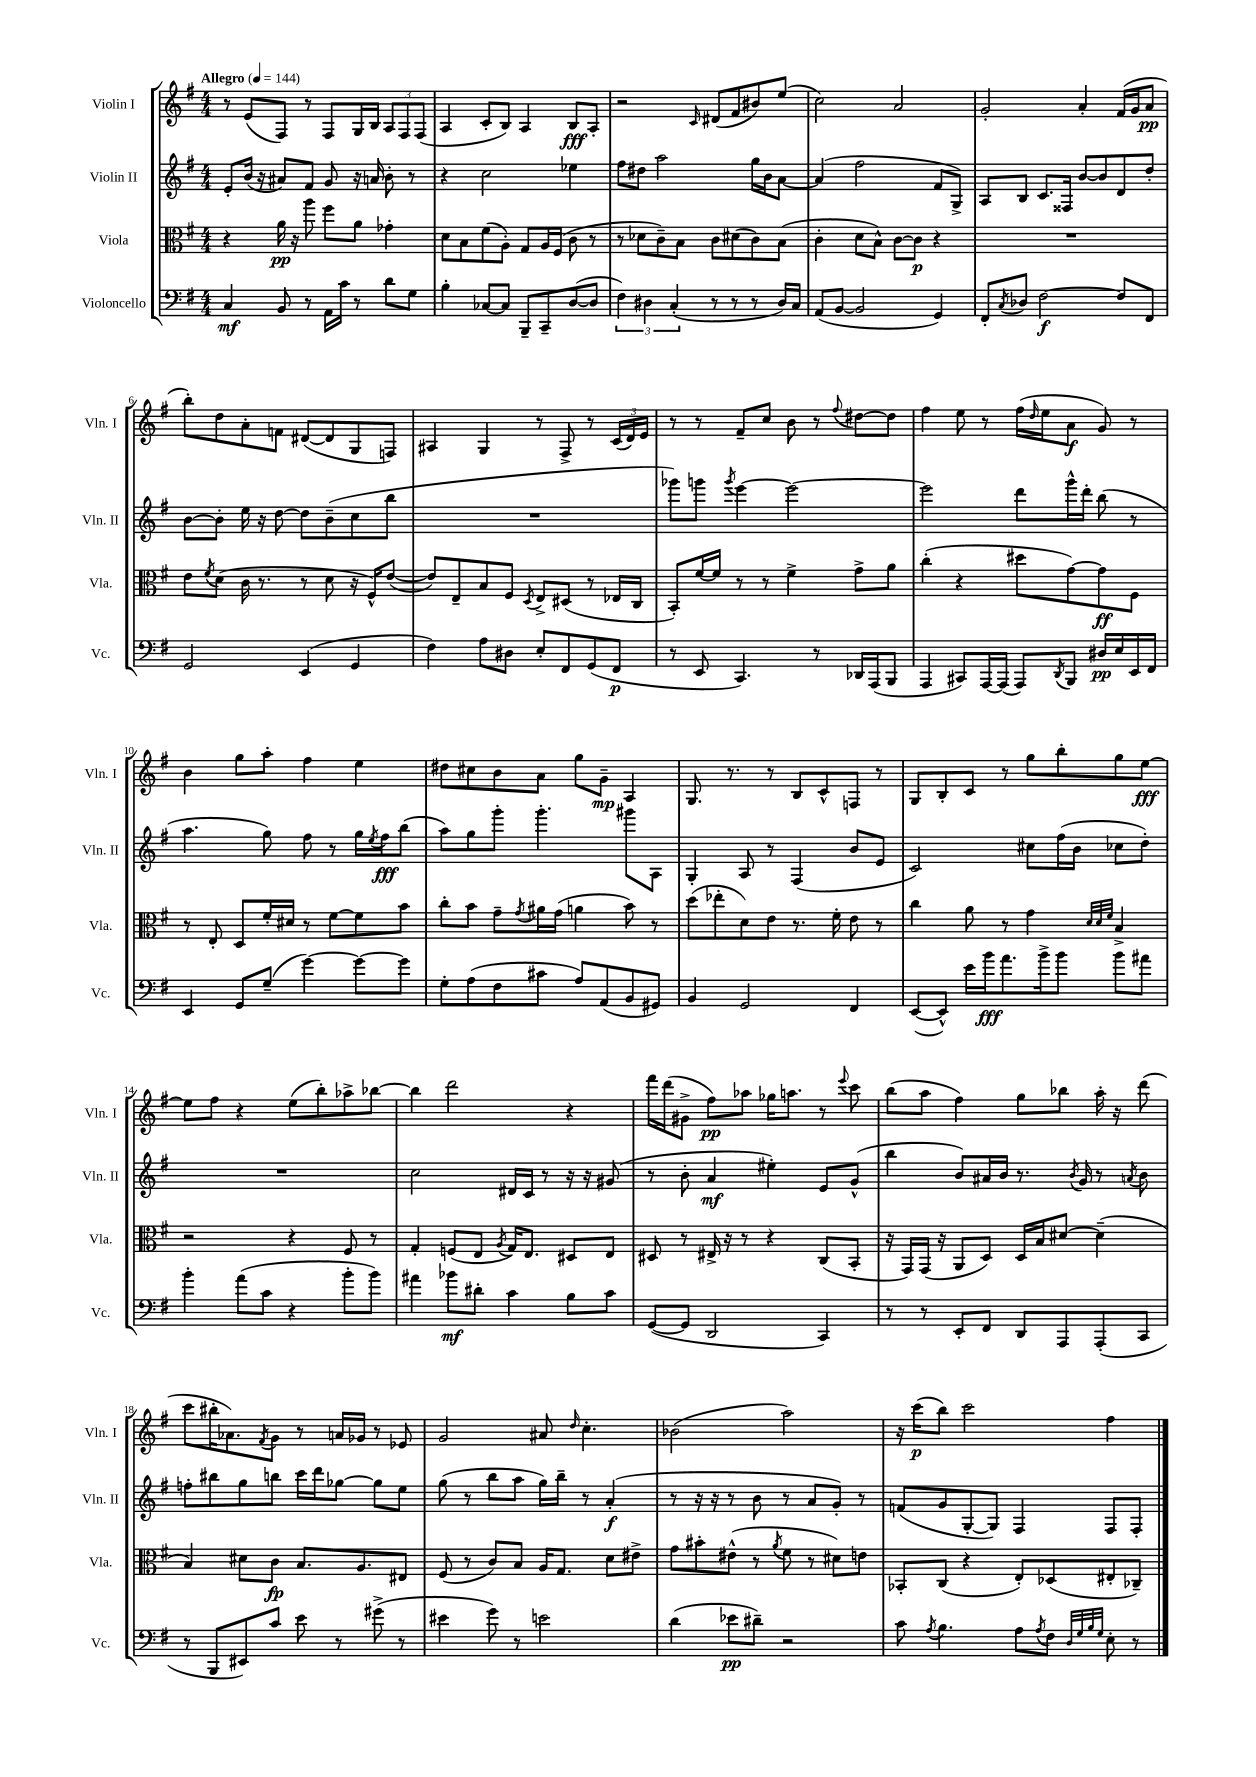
<<
\new StaffGroup <<
\new Staff = "s0" \with { instrumentName = "Violin I" shortInstrumentName = "Vln. I" } {
    \clef treble \key g \major \numericTimeSignature \time 4/4 \tempo "Allegro" 4 = 144
    r8 e'8( fis8) r8 fis8 g16 b16 \tuplet 3/2 { a8 fis8 fis8( } |
    a4 c'8-. b8) a4 b8\fff a8-. |
    r2 \grace { c'16 } dis'8( fis'8 bis'8) e''8( |
    c''2) a'2 |
    g'2-. a'4-. fis'16( g'16 a'8\pp |
    b''8-.) d''8 a'8-. f'8 dis'8~( dis'8 g8 f8) |
    ais4 g4 r8 fis8-> r8 \tuplet 3/2 { c'16( d'16) e'16 } |
    r8 r8 fis'8-- c''8 b'8 r8 \appoggiatura { fis''8 } dis''8~ dis''8 |
    fis''4 e''8 r8 fis''16( \grace { d''16 } e''16 a'8\f g'8) r8 |
    b'4 g''8 a''8-. fis''4 e''4 |
    dis''8 cis''8 b'8 a'8 g''8 g'8--\mp a4 |
    g8. r8. r8 b8 c'8-^ f8 r8 |
    g8 b8-. c'8 r8 g''8 b''8-. g''8 e''8~\fff |
    e''8 fis''8 r4 e''8( b''8-.) aes''8-> bes''8~ |
    bes''4 d'''2 r4 |
    fis'''16 d'''16( gis'8-> fis''8\pp) aes''8 ges''16 a''8. r8 \appoggiatura { e'''8 } c'''8 |
    b''8( a''8 fis''4) g''8 bes''8 a''16-. r16 d'''8( |
    c'''8 bis''16-. aes'8.) \acciaccatura { fis'8 } g'8 r8 a'16 ges'16 r8 ees'8 |
    g'2 ais'8 \grace { d''16 } c''4.-. |
    bes'2( a''2) |
    r16 c'''16\p( b''8) c'''2 fis''4 \bar "|." |
}
\new Staff = "s1" \with { instrumentName = "Violin II" shortInstrumentName = "Vln. II" } {
    \clef treble \key g \major \numericTimeSignature \time 4/4
    e'8-. b'16( r16 ais'8) fis'8 g'8 r16 a'16 b'8-. r8 |
    r4 c''2 ees''4 |
    fis''8 dis''8 a''2 g''16 b'16 a'8~ |
    a'4( fis''2 fis'8 g8->) |
    a8 b8 c'8. fisis16 b'8~ b'8 d'8 d''8-. |
    b'8~ b'8-. e''16 r16 d''8~ d''8 b'8--( c''8 b''8 |
    R1 |
    ges'''8) g'''8 \acciaccatura { g'''8 } e'''4~ e'''2~ |
    e'''2 d'''8 g'''16-^ d'''16-. b''8( r8 |
    a''4. g''8) fis''8 r8 g''16 \acciaccatura { e''8 } fis''16\fff b''8( |
    a''8) g''8 g'''8-. g'''4.-. gis'''8 a8 |
    g4-. a8 r8 fis4( b'8 e'8 |
    c'2) cis''8 fis''16( b'16 ces''8 d''8-.) |
    R1 |
    c''2 dis'16 c'16 r8 r16 r16 gis'8( |
    r8 b'8-. a'4\mf eis''4-.) e'8 g'8-^( |
    b''4 b'8) ais'16 b'16 r8. \acciaccatura { b'8 } g'16 r8 \acciaccatura { a'8 } b'8 |
    f''8-. bis''8 g''8 b''8 c'''16 d'''16 ges''8~ ges''8 e''8 |
    g''8( r8 b''8 a''8 g''16) b''16-- r8 a'4-.\f( |
    r8 r16 r16 r8 b'8 r8 a'8 g'8-.) r8 |
    f'8( g'8 g8~-. g8) fis4 fis8 fis8-. \bar "|." |
}
\new Staff = "s2" \with { instrumentName = "Viola" shortInstrumentName = "Vla." } {
    \clef alto \key g \major \numericTimeSignature \time 4/4
    r4 a'16\pp r16 a''8 fis''8 a'8 ges'4-. |
    d'8 b8 fis'8( a8-.) g8 a16 fis16( c'8 r8 |
    r8 des'8 c'8--) b8 c'8 dis'8( c'8) b8( |
    c'4-. d'8 b8-^) c'8~ c'8\p r4 |
    R1 |
    e'8 \acciaccatura { fis'8 } d'8( c'16 r8. r8 d'8 r16 fis16-^) e'8~( |
    e'8) e8-- b8 fis8 \acciaccatura { d8 } e8-> dis8( r8 ees16 c16 |
    b,8-.) fis'16~ fis'16 r8 r8 fis'4-> g'8-> a'8 |
    c''4-.( r4 dis''8 g'8~) g'8\ff fis8 |
    r8 e8-. d8 fis'16-. dis'16 r8 fis'8~ fis'8 b'8 |
    c''8-. b'8 g'8-- \acciaccatura { g'8 } ais'16 g'16( a'4 b'8) r8 |
    d''8( ees''8-. d'8) e'8 r8. fis'16-. e'8 r8 |
    c''4 a'8 r8 g'4 \grace { d'32 d'32 fis'32 } b4-> |
    r2 r4 fis8 r8 |
    g4-. f8( e8 \acciaccatura { a8 } g16) e8. dis8 e8 |
    dis8 r8 eis16-> r16 r8 r4 c8( b,8-. |
    r16 g,16) g,16( r16 a,8 d8) d16 b16 dis'8~ dis'4--( |
    b4) dis'8 c'8\fp b8. a8. eis8 |
    fis8( r8 c'8) b8 a16 g8. d'8 eis'8-> |
    g'8 bis'8-. eis'8-^( r8 \acciaccatura { a'8 } fis'8 r8 dis'8) e'8 |
    bes,8-. c8( r4 e8-.) des8( eis8-. ces8--) \bar "|." |
}
\new Staff = "s3" \with { instrumentName = "Violoncello" shortInstrumentName = "Vc." } {
    \clef bass \key g \major \numericTimeSignature \time 4/4
    c4\mf b,8 r8 a,16 c'16 r8 d'8 g8 |
    b4-. ces8~ ces8 b,,8-- c,8-- d8~( d8 |
    \tuplet 3/2 { fis4) dis4 c4-.( } r8 r8 r8 dis16) c16 |
    a,8( b,8~ b,2 g,4) |
    fis,8-. \acciaccatura { c8 } des8 fis2~\f fis8 fis,8 |
    g,2 e,4( g,4 |
    fis4) a8 dis8 e8-. fis,8 g,8( fis,8\p |
    r8 e,8 c,4.) r8 des,16 a,,16( b,,8 |
    a,,4 cis,8) a,,16~ a,,16( a,,8) \acciaccatura { d,8 } b,,8 dis16\pp e16 e,16 fis,16 |
    e,4 g,8 g8--( g'4~) g'8~ g'8 |
    g8-. a8( fis8 cis'8 a8) a,8( b,8 gis,8) |
    b,4 g,2 fis,4 |
    e,8~( e,8-^) e'16 b'16\fff a'8. b'16-> b'8 b'8 ais'8 |
    b'4-. a'8( c'8 r4 b'8-. b'8) |
    ais'4 bes'8\mf dis'8-. c'4 b8 c'8 |
    g,8~( g,8 d,2 c,4) |
    r8 r8 e,8-. fis,8 d,8 a,,8 a,,8-.( c,8 |
    r8 b,,8 eis,8) c'8 e'8 r8 gis'8->( r8 |
    eis'4 g'8) r8 e'2 |
    d'4( ees'8\pp dis'8--) r2 |
    c'8 \acciaccatura { a8 } b4. a8 \acciaccatura { a8 } fis8 \grace { d32 g32 b32 g32 } e8-. r8 \bar "|." |
}
>>
>>
